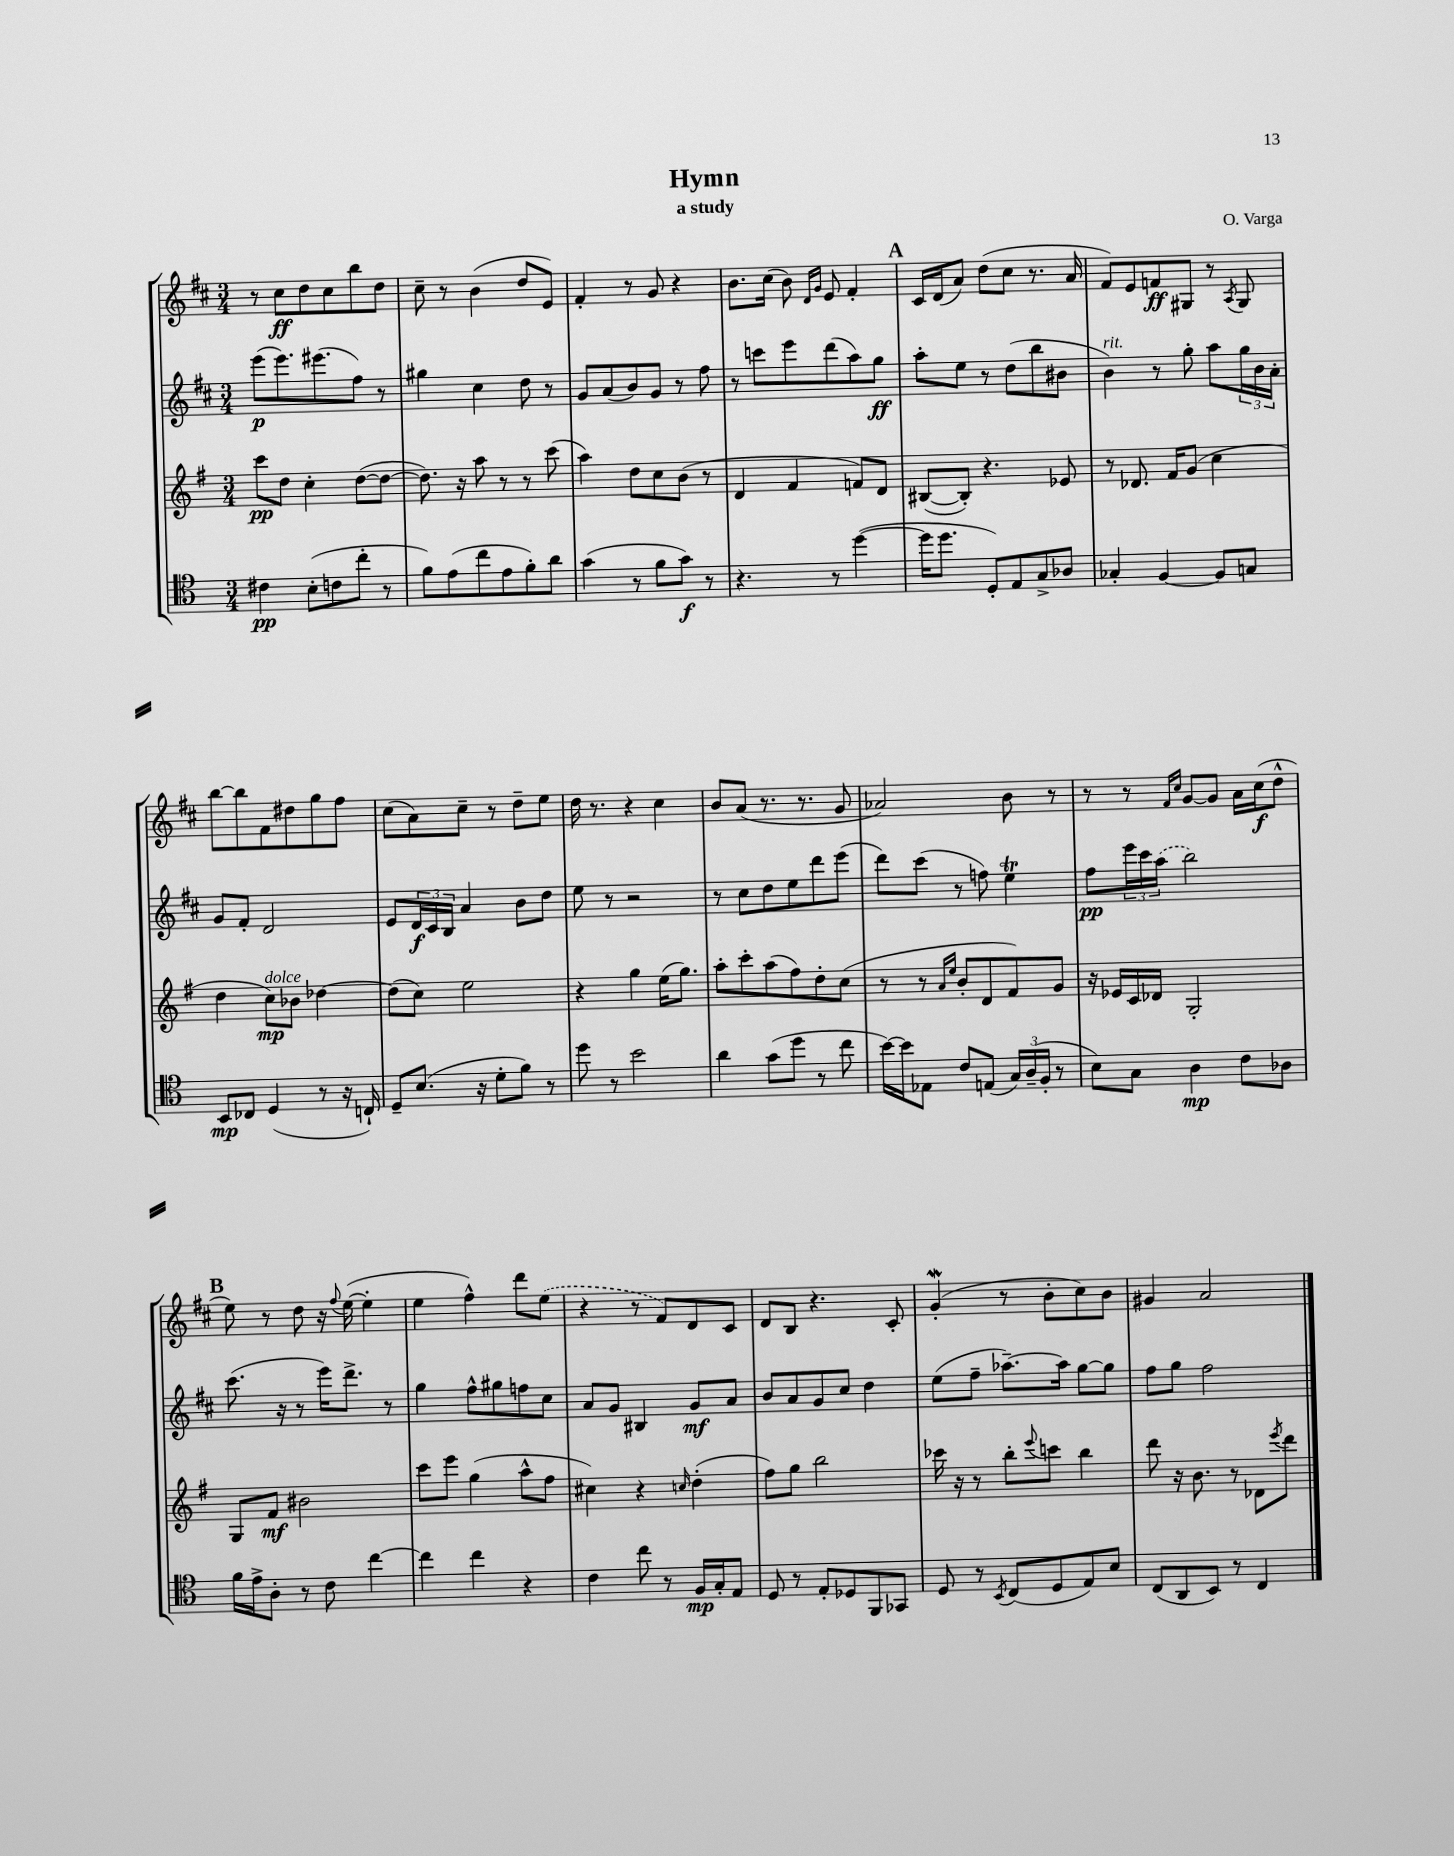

**kern	**dynam	**kern	**dynam	**kern	**dynam	**kern	**dynam
*part4	*part4	*part3	*part3	*part2	*part2	*part1	*part1
*staff4	*staff4	*staff3	*staff3	*staff2	*staff2	*staff1	*staff1
*clefC4	*	*clefG2	*	*clefG2	*	*clefG2	*
*k[]	*	*k[f#]	*	*k[f#c#]	*	*k[f#c#]	*
*M3/4	*	*M3/4	*	*M3/4	*	*M3/4	*
=1	=1	=1	=1	=1	=1	=1	=1
4c#X\	pp	8ccc\L	pp	(8eee\L	p	8r	.
.	.	8dd\J	.	8.eee\)	.	8cc#\L	ff
(8B'\L	.	4cc'\	.	.	.	8dd\	.
.	.	.	.	(8.eee#X\	.	.	.
8cn\	.	.	.	.	.	8cc#\	.
8cc'\J	.	([8dd\L	.	8ff#\J)	.	8bb\	.
8r	.	8dd\J_	.	8r	.	8dd\J	.
=2	=2	=2	=2	=2	=2	=2	=2
8f\L)	.	8.dd\])	.	4gg#X\	.	8cc#~\	.
(8e\	.	.	.	.	.	8r	.
.	.	16r	.	.	.	.	.
8cc\	.	8aa\	.	4cc#\	.	(4b\	.
8e\	.	8r	.	.	.	.	.
8f'\)	.	8r	.	8dd\	.	8dd/L	.
8a\J	.	(8ccc\	.	8r	.	8e/J)	.
=3	=3	=3	=3	=3	=3	=3	=3
(4g\	.	4aa\)	.	8g/L	.	4f#'/	.
.	.	.	.	(8a/	.	.	.
8r	.	8dd\L	.	8b/)	.	8r	.
8f\L	.	8cc\	.	8g/J	.	8g/	.
8g\J)	f	(8b\J	.	8r	.	4r	.
8r	.	8r	.	8ff#\	.	.	.
=4	=4	=4	=4	=4	=4	=4	=4
4.r	.	4d/	.	8r	.	8.b\L	.
.	.	.	.	8cccn\L	.	.	.
.	.	.	.	.	.	(16cc#\Jk	.
.	.	4f#/	.	8eee\	.	8b\)	.
.	.	.	.	.	.	16qqd/LL	.
.	.	.	.	.	.	16qqg/JJ	.
8r	.	.	.	(8ddd\	.	8e/	.
([4dd\	.	8fn/L)	.	8aa\)	.	4f#'/	.
.	.	8d/J	.	8gg\J	ff	.	.
!!LO:REH:place=s1:t=A
=5	=5	=5	=5	=5	=5	=5	=5
16dd\KL]	.	([8B#X/L	.	8aa'\L	.	16c#/LL	.
8.dd\J	.	.	.	.	.	(16d/J	.
.	.	8B#'/J])	.	8ee\J	.	8a/J)	.
8D'/L)	.	4.r	.	8r	.	(8dd\L	.
8E/	.	.	.	(8dd\L	.	8cc#\J	.
8G^/	.	.	.	8bb\	.	8.r	.
8A-X/J	.	8e-X/	.	8b#X\J	.	.	.
.	.	.	.	.	.	16a/	.
=6	=6	=6	=6	=6	=6	=6	=6
!	!	!	!	!LO:TX:a:i:t=rit.	!	!	!
4G-X'/	.	8r	.	4b\)	.	8f#/L)	.
.	.	8.d-X/	.	.	.	8e/	.
[4F/	.	.	.	8r	.	8fn/	ff
.	.	16f#/KL	.	.	.	.	.
.	.	(8g/J	.	8gg'\	.	8G#X/J	.
8F/L]	.	4cc\	.	8aa\L	.	8r	.
.	.	.	.	.	.	8qA/	.
8Gn/J	.	.	.	24gg\L	.	8G#/	.
.	.	.	.	24b\	.	.	.
.	.	.	.	24a'\JJ	.	.	.
!!LO:LB:g=z
=7	=7	=7	=7	=7	=7	=7	=7
8BB/L	mp	4dd\	.	8g/L	.	[8bb\L	.
8C-X/J	.	.	.	8f#'/J	.	8bb\]	.
!	!	!LO:TX:a:i:t=dolce	!	!	!	!	!
(4D/	.	8cc\L)	mp	2d/	.	8f#\	.
.	.	8b-X\J	.	.	.	8dd#X\	.
8r	.	[4dd-X\	.	.	.	8gg\	.
16r	.	.	.	.	.	8ff#\J	.
16Cn`/)	.	.	.	.	.	.	.
=8	=8	=8	=8	=8	=8	=8	=8
8D~/L	.	(8dd-\L]	.	8e/L	.	(8cc#\L	.
(8.B/J	.	8cc\J)	.	24d/L	f	8a\)	.
.	.	.	.	24c#/	.	.	.
.	.	.	.	24B/JJ	.	.	.
.	.	2ee\	.	4a/	.	8cc#~\J	.
16r	.	.	.	.	.	.	.
8d'\L	.	.	.	.	.	8r	.
8f\J)	.	.	.	8b\L	.	8dd~\L	.
8r	.	.	.	8dd\J	.	8ee\J	.
=9	=9	=9	=9	=9	=9	=9	=9
8dd\	.	4r	.	8ee\	.	16dd\	.
.	.	.	.	.	.	8.r	.
8r	.	.	.	8r	.	.	.
2b\	.	4gg\	.	2r	.	4r	.
.	.	(16ee\KL	.	.	.	4cc#\	.
.	.	8.gg\J)	.	.	.	.	.
=10	=10	=10	=10	=10	=10	=10	=10
4a\	.	8aa'\L	.	8r	.	8b/L	.
.	.	8ccc'\	.	8cc#\L	.	(8a/J	.
(8g\L	.	(8aa\	.	8dd\	.	8.r	.
8dd\J	.	8ff#\)	.	8ee\	.	.	.
.	.	.	.	.	.	8.r	.
8r	.	8dd'\	.	8ddd\	.	.	.
8cc\	.	(8cc\J	.	(8eee\J	.	8g/	.
=11	=11	=11	=11	=11	=11	=11	=11
[16b\LL)	.	8r	.	8ddd\L)	.	2a-X/)	.
16b\J]	.	.	.	.	.	.	.
8E-X\J	.	8r	.	(8ccc#\J	.	.	.
.	.	16qqa/LL	.	.	.	.	.
.	.	16qqee/JJ	.	.	.	.	.
8c/L	.	8b'/L	.	8r	.	.	.
(8En/J	.	8d/	.	8ffn\)	.	.	.
24G/LL)	.	8f#/)	.	4eeT\	.	8b\	.
(24A~/	.	.	.	.	.	.	.
24F'/JJ	.	.	.	.	.	.	.
8r	.	8g/J	.	.	.	8r	.
=12	=12	=12	=12	=12	=12	=12	=12
8B\L)	.	16r	.	8ff#\L	pp	8r	.
.	.	16e-X/LL	.	.	.	.	.
8G\J	.	16c/	.	24eee\L	.	8r	.
.	.	.	.	24ccc#\	.	.	.
.	.	16d-X/JJ	.	.	.	.	.
.	.	.	.	(24aa\JJ	.	.	.
.	.	.	.	.	.	16qqf#/LL	.
.	.	.	.	.	.	16qqcc#/JJ	.
4A\	mp	2G'/	.	2bb\)	.	[8g/L	.
.	.	.	.	.	.	8g/J]	.
8c\L	.	.	.	.	.	16a\LL	.
.	.	.	.	.	.	(16cc#\J	f
8A-X\J	.	.	.	.	.	8dd^^\J	.
!!LO:LB:g=z
!!LO:REH:place=s1:t=B
=13	=13	=13	=13	=13	=13	=13	=13
16f\LL	.	8G/L	.	(8.ccc#\	.	8ee\)	.
16e^\J	.	.	.	.	.	.	.
8A'\J	.	8f#/J	mf	.	.	8r	.
.	.	.	.	16r	.	.	.
8r	.	2b#X\	.	8r	.	8dd\	.
8c\	.	.	.	16eee\KL)	.	16r	.
.	.	.	.	.	.	8qqff#/	.
.	.	.	.	8.ddd^\J	.	([16ee\	.
[4cc\	.	.	.	.	.	4ee'\]	.
.	.	.	.	8r	.	.	.
=14	=14	=14	=14	=14	=14	=14	=14
4cc\]	.	8ccc\L	.	4gg\	.	4ee\	.
.	.	8eee\J	.	.	.	.	.
4cc\	.	(4gg\	.	8ff#^^\L	.	4ff#^^\)	.
.	.	.	.	8gg#X\	.	.	.
4r	.	8aa^^\L	.	8ffn\	.	8ddd\L	.
.	.	8ff#\J	.	8cc#\J	.	(8ee\J	.
=15	=15	=15	=15	=15	=15	=15	=15
4c\	.	4cc#X\)	.	8a/L	.	4r	.
.	.	.	.	8g/J	.	.	.
8cc\	.	4r	.	4B#X/	.	8r	.
8r	.	.	.	.	.	8f#/L)	.
.	.	16qqccn/	.	.	.	.	.
16F/LL	mp	(4dd'\	.	8g/L	mf	8d/	.
16G'/J	.	.	.	.	.	.	.
8E/J	.	.	.	8a/J	.	8c#/J	.
=16	=16	=16	=16	=16	=16	=16	=16
8D/	.	8ff#\L)	.	8b/L	.	8d/L	.
8r	.	8gg\J	.	8a/	.	8B/J	.
8E'/L	.	2bb\	.	8g/	.	4.r	.
8D-X/	.	.	.	8cc#/J	.	.	.
8FF/	.	.	.	4dd\	.	.	.
8GG-X/J	.	.	.	.	.	8c#'/	.
=17	=17	=17	=17	=17	=17	=17	=17
8D/	.	16ccc-X\	.	(8ee\L	.	(4gw'/	.
.	.	16r	.	.	.	.	.
8r	.	8r	.	8ff#~\J	.	.	.
8qBB/	.	.	.	.	.	.	.
(8C/L	.	8bb'\L	.	[8.aa-X~\L)	.	8r	.
.	.	8qqeee/	.	.	.	.	.
8D/	.	8cccn\J	.	.	.	8b'\L	.
.	.	.	.	16aa-\Jk]	.	.	.
8E/)	.	4bb\	.	[8gg\L	.	8cc#\)	.
8B/J	.	.	.	8gg\J]	.	8b\J	.
=18	=18	=18	=18	=18	=18	=18	=18
(8C/L	.	8ddd\	.	8ff#\L	.	4g#X/	.
8AA/	.	16r	.	8gg\J	.	.	.
.	.	8.b\	.	.	.	.	.
8BB/J)	.	.	.	2ff#\	.	2a/	.
8r	.	8r	.	.	.	.	.
4C/	.	8d-X\L	.	.	.	.	.
.	.	8qeee/	.	.	.	.	.
.	.	8ddd\J	.	.	.	.	.
==	==	==	==	==	==	==	==
*-	*-	*-	*-	*-	*-	*-	*-
